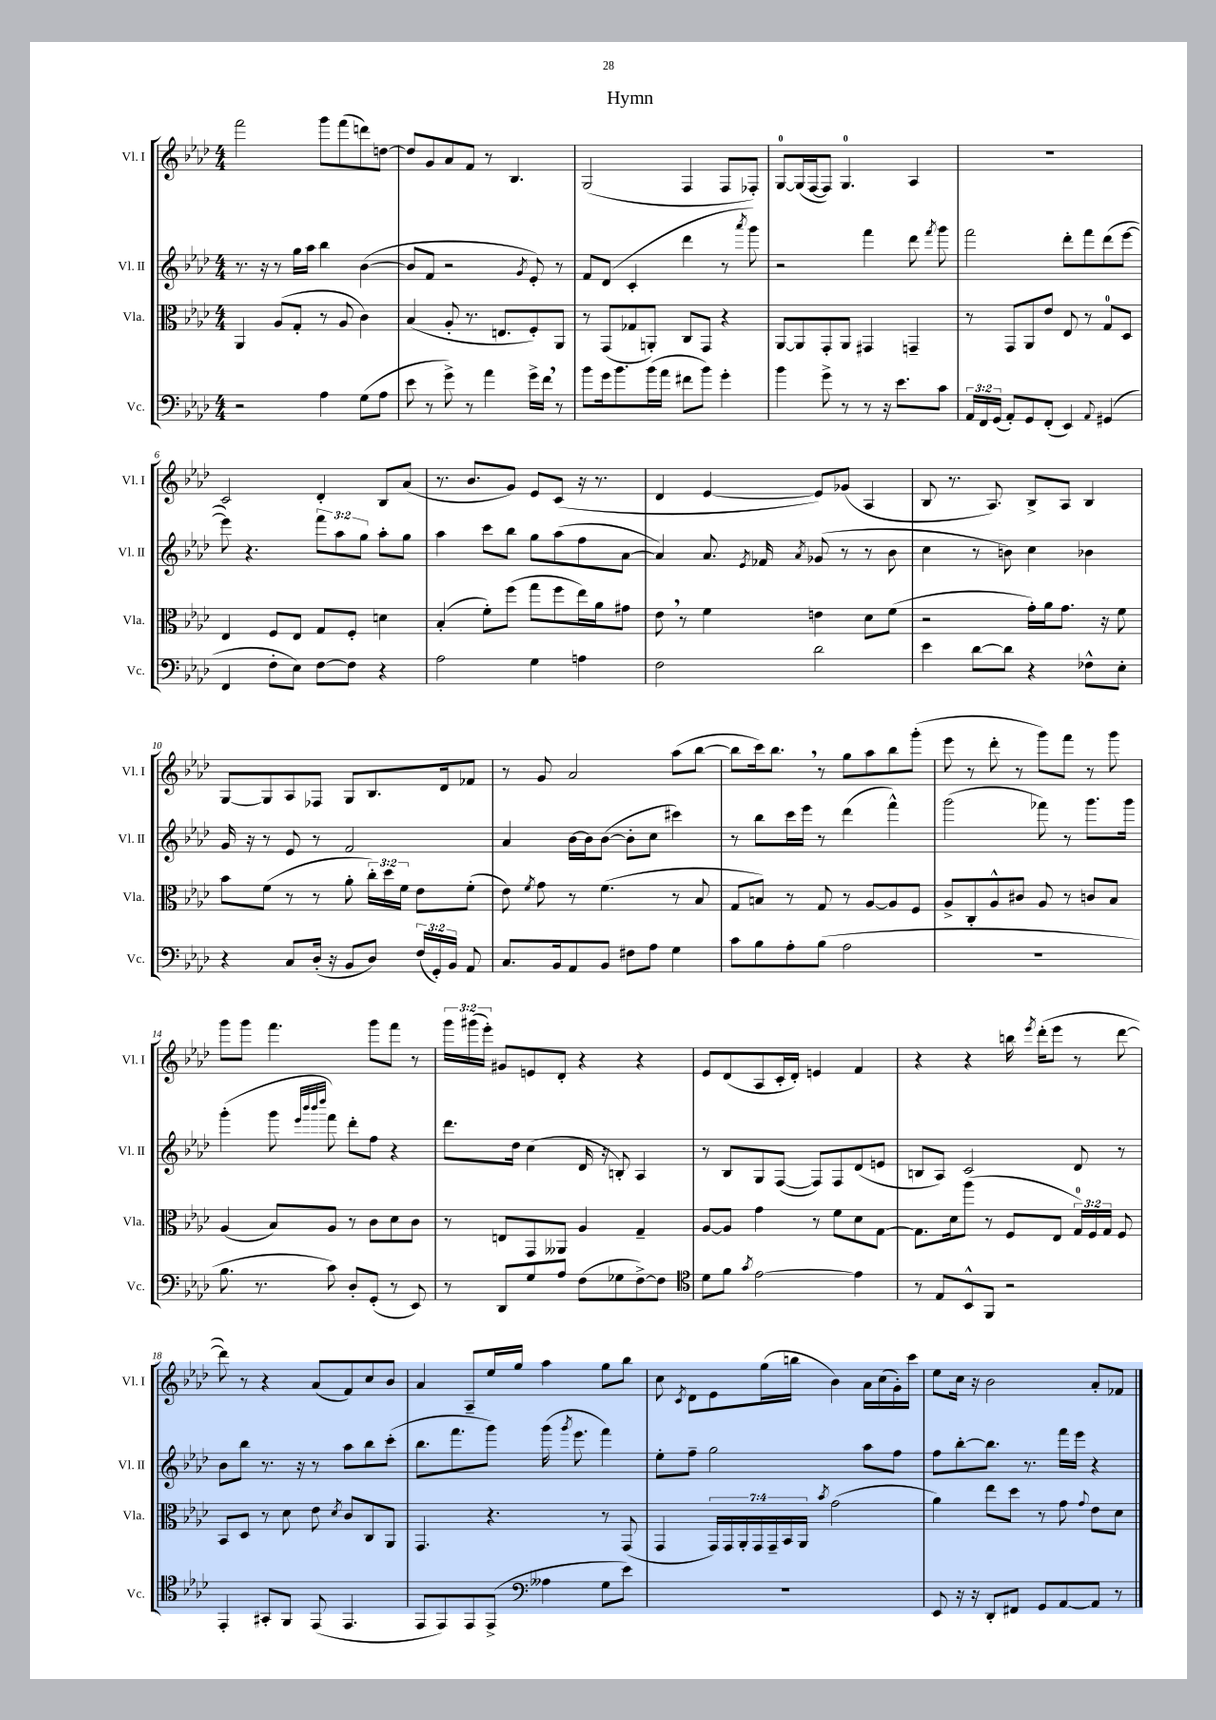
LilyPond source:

\header { title = "Hymn" }
<<
\new StaffGroup <<
\new Staff = "s0" \with { instrumentName = "Vl. I" shortInstrumentName = "Vl. I" } {
    \clef treble \key aes \major \numericTimeSignature \time 4/4 \override Staff.TupletNumber.text = #tuplet-number::calc-fraction-text
    \autoBeamOff f'''2 g'''8[ f'''8( d'''8) d''8]~ |
    d''8[ g'8 aes'8 f'8] r8 bes4. |
    g2( f4 f8[ fes8]-.) |
    g8[-0~ g16( f16~ f8]) g4.-0 aes4 |
    R1 |
    c'2 des'4-. bes8[ aes'8]( |
    r8. bes'8.[ g'8]) ees'8[ c'8]( r16 r8. |
    des'4 ees'4~ ees'8[) ges'8]( aes4 |
    bes8 r8. aes8.) bes8[-> aes8] bes4 |
    g8[~ g8 aes8 fes8] g8[ bes8. des'16 fes'8] |
    r8 g'8 aes'2 aes''8[( bes''8]~ |
    bes''8[ c'''16) bes''8.] \breathe r8 g''8[ aes''8 bes''8 g'''8]-.( |
    ees'''8 r8 des'''8-. r8 g'''8[) f'''8] r8 g'''8 |
    g'''8[ g'''8] f'''4. g'''8[ f'''8] r8 |
    \tuplet 3/2 { g'''16[ gis'''16( ees'''16]-.) } gis'8[ e'8 des'8]-. r4 r4 |
    ees'8[ des'8( aes8 c'16-. des'16]-.) e'4 f'4 |
    r4 r4 b''16 \acciaccatura { ees'''8 } des'''16[-.( ees'''8] r8 des'''8~ |
    des'''8) r8 r4 aes'8[( f'8) c''8 bes'8] |
    aes'4 aes8[-- ees''16 g''16] aes''4 g''8[ bes''8] |
    c''8 \acciaccatura { c'8 } des'8[ ees'8 g''16( b''16] bes'4) aes'16[ c''16( g'16-.) c'''16] |
    ees''8[ c''16] r16 bes'2 aes'8[-. fes'8] \bar "|." |
}
\new Staff = "s1" \with { instrumentName = "Vl. II" shortInstrumentName = "Vl. II" } {
    \clef treble \key aes \major \numericTimeSignature \time 4/4 \override Staff.TupletNumber.text = #tuplet-number::calc-fraction-text
    \autoBeamOff r8. r16 r8 g''16[ aes''16] bes''4 bes'4~( |
    bes'8[ f'8] r2 \acciaccatura { g'8 } ees'8-.) r8 |
    f'8[ des'8]( c'4-. des'''4 r8 \acciaccatura { aes'''8 } g'''8) |
    r2 f'''4 des'''8 \acciaccatura { f'''8 } g'''8 |
    f'''2 des'''8[-. f'''8 des'''8( ees'''8]~ |
    ees'''8) r4. \tuplet 3/2 { f'''8[ aes''8 g''8] } aes''8[-. g''8] |
    aes''4 c'''8[ bes''8] g''8[ aes''8( f''8 aes'8]~ |
    aes'4) aes'8. \acciaccatura { ees'8 } fes'16 \acciaccatura { aes'8 } ges'8( r8 r8 bes'8 |
    c''4 r8 b'8) c''4 bes'4 |
    g'16 r16 r8 ees'8 r8 f'2 |
    aes'4 bes'16[~ bes'16 bes'8]~( bes'8[-. c''8] cis'''4) |
    r8 bes''8[ c'''16 ees'''16] r8 des'''4( f'''4-^) |
    g'''2( fes'''8) r8 g'''8.[ g'''16] |
    g'''4-.( g'''8 \grace { ees'''32[ bes'''32 bes'''32 des''''32] } f'''8) des'''8[-. f''8] r4 |
    des'''8.[ des''16] c''4( des'16 r16 b8-.) aes4 |
    r8 bes8[ g8 f8]~( f8[) f8 des'8( e'8] |
    b8[ aes8]) c'2 des'8 r8 |
    bes'8[ bes''8] r8. r16 r8 aes''8[ bes''8 c'''8]-.( |
    bes''8.[ f'''8. g'''8]) g'''16( \acciaccatura { g'''8 } ees'''8. f'''4) |
    ees''8[-. f''8]-- g''2 aes''8[ f''8] |
    f''8[ bes''8~-. bes''8.] r8. f'''16[ ees'''16] r4 \bar "|." |
}
\new Staff = "s2" \with { instrumentName = "Vla." shortInstrumentName = "Vla." } {
    \clef alto \key aes \major \numericTimeSignature \time 4/4 \override Staff.TupletNumber.text = #tuplet-number::calc-fraction-text
    \autoBeamOff aes,4 aes8[( g8]-. r8 aes8 c'4) |
    bes4( aes8-. r8. e8.[ f8-.) aes,8] |
    r8 g,8[( ges8 a,8]-.) c8[ g,8] r4 |
    aes,8[~ aes,8 g,8-. aes,8] gis,4 g,4-- |
    r8 g,8[ aes,8 ees'8] ees8 r8 g8[-0 des8] |
    ees4 f8[ ees8] g8[ f8]-. d'4 |
    bes4-.( f'8[-.) f''8]( g''8[ f''8 ees''16) aes'16 gis'8] |
    ees'8 \breathe r8 f'4 e'4 des'8[ f'8]( |
    r2 g'16[-.) aes'16 g'8.] r16 f'8 |
    bes'8[ f'8]( r8 r8 aes'8-. \tuplet 3/2 { c''16[-.) des''16 f'16] } ees'8[ f'8]-.( |
    ees'8) \acciaccatura { f'8 } g'8 r8 f'4.( r8 bes8 |
    g8[ b8]) r8 g8 r8 aes8[~ aes8 f8] |
    aes8[-> c8-. aes8-^ cis'8] aes8 r8 c'8[ bes8] |
    aes4( bes8[) aes8] r8 c'8[ des'8 c'8] |
    r8 e8[ g,8 aeses,8] aes4 g4-- |
    aes8[~ aes8] g'4 r8 f'8[ des'8 g8]~ |
    g8.[ des'16 aes''8]( r8 f8[ ees8] \tuplet 3/2 { g16[-0) f16 g16] } f8 |
    bes,8[ des8] r8 des'8 ees'8 \acciaccatura { des'8 } c'8[ c8 aes,8] |
    g,4. r4. r8 g,8( |
    g,4 \tuplet 7/4 { g,16[) g,16 aes,16-. g,16 g,16-- bes,16 aes,16] } \acciaccatura { bes'8 } g'2( |
    aes'4) ees''8[ des''8] r8 g'8 \appoggiatura { g'8 } ees'8[ des'8] \bar "|." |
}
\new Staff = "s3" \with { instrumentName = "Vc." shortInstrumentName = "Vc." } {
    \clef bass \key aes \major \numericTimeSignature \time 4/4 \override Staff.TupletNumber.text = #tuplet-number::calc-fraction-text
    \autoBeamOff r2 aes4 g8[( aes8] |
    ees'8 r8 g'8->) r8 aes'4 g'16[-> f'16] \breathe r8 |
    bes'8[ g'16 bes'8. bes'16( aes'16] fis'8[ bes'8]) g'4-. |
    bes'4 g'8-> r8 r8 r16 ees'8.[ c'8] |
    \tuplet 3/2 { aes,16[ f,16 g,16]( } aes,8[-.) g,8 f,8]-.( ees,4) \appoggiatura { aes,8 } gis,4( |
    f,4 f8[-. ees8]) f8[~ f8] r4 |
    aes2 g4 a4 |
    f2 des'2 |
    ees'4 des'8[~ des'8] r4 fes8[-^ ees8]-. |
    r4 c8[ des16]-.( r16 bes,8[ des8]) \tuplet 3/2 { f16[( g,16-.) bes,16] } aes,8 |
    c8.[ bes,16 aes,8 bes,8] fis8[ aes8] g4 |
    c'8[ bes8 aes8-. bes8]( aes2 |
    R1 |
    bes8. r8. c'8) des8[-. g,8]-.( r8 ees,8) |
    r8 des,8[ g8 aes8] f8[( ges8 f8~->) f8] |
    \clef tenor des'8[ f'8] \acciaccatura { g'8 } ees'2~ ees'4 |
    r8 ees8[ bes,8-^ f,8] r2 |
    ees,4-. gis,8[-. f,8] ees,8( ees,4. |
    ees,8[ ees,8) ees,8 ees,8]->( \clef bass aeses4 g8[ ees'8]) |
    R1 |
    ees,8 r16 r16 des,8[-. fis,8] g,8[ aes,8~ aes,8] r8 \bar "|." |
}
>>
>>
